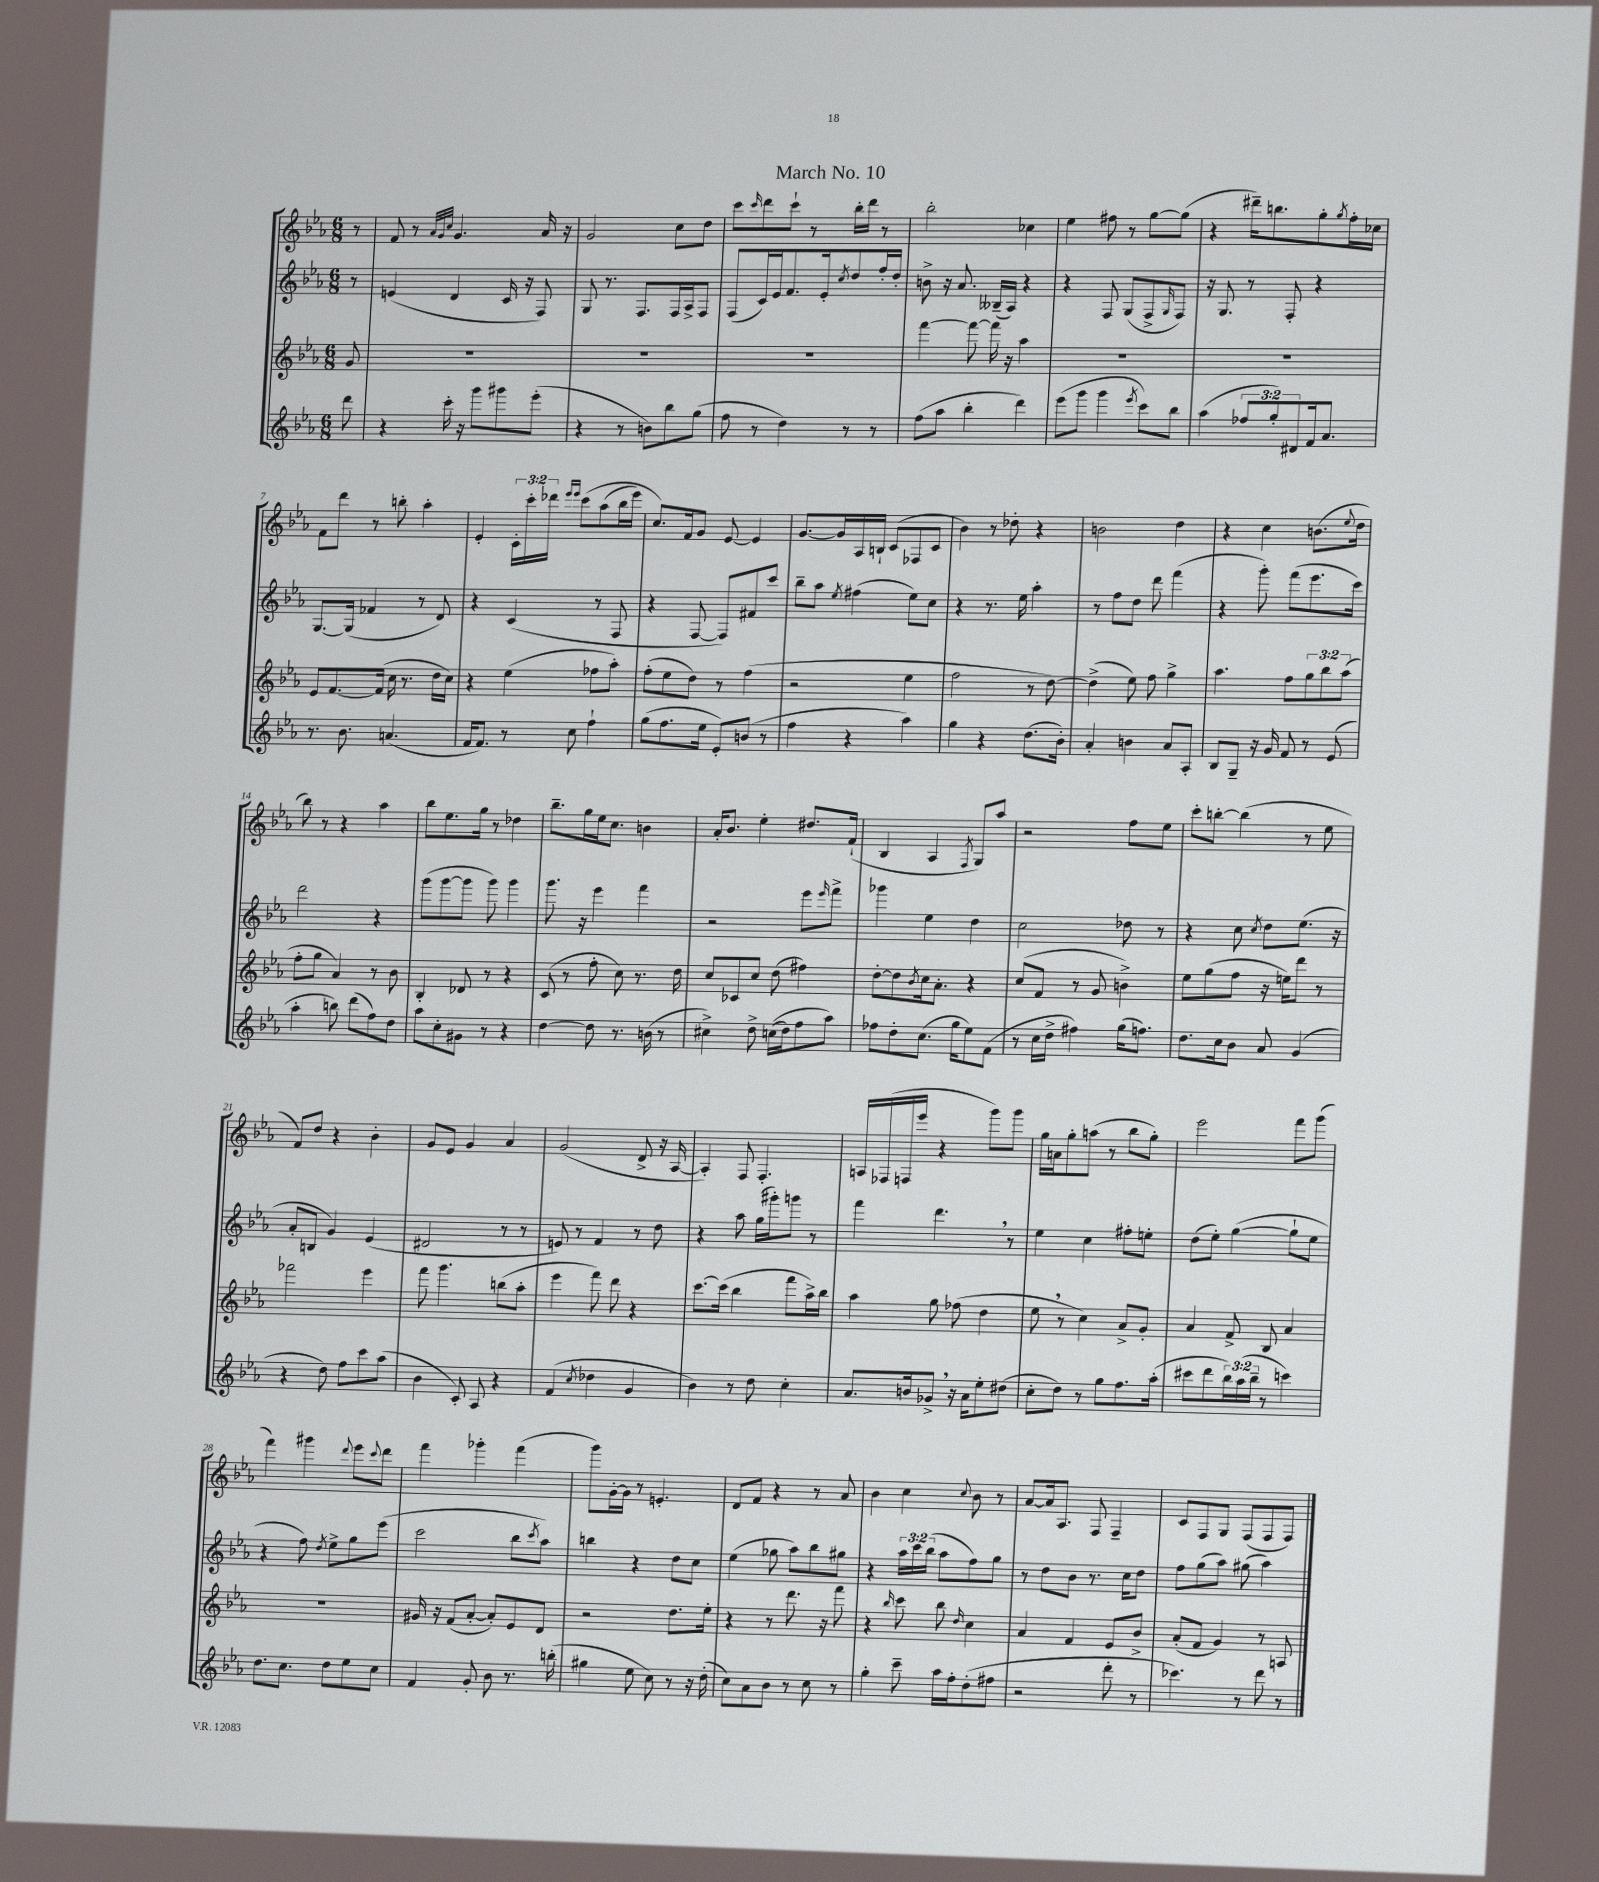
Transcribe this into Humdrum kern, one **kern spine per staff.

**kern	**kern	**kern	**kern
*staff4	*staff3	*staff2	*staff1
*clefG2	*clefG2	*clefG2	*clefG2
*k[b-e-a-]	*k[b-e-a-]	*k[b-e-a-]	*k[b-e-a-]
*M6/8	*M6/8	*M6/8	*M6/8
8ddd\	8g/	8r	8r
=	=	=	=
4r	2.r	(4e/	8f/
.	.	.	8r
.	.	.	32qqa-/LLL
.	.	.	32qqg/
.	.	.	32qqcc/JJJ
16ccc'\	.	4d/	4.g/
16r	.	.	.
8ggg\L	.	.	.
8ggg#\	.	16c/	.
.	.	16r	.
(8eee-'\J	.	8F/)	16a-/
.	.	.	16r
=	=	=	=
4r	2.r	8G/	2g/
.	.	8.r	.
8r	.	.	.
.	.	8.F/L	.
8b\L)	.	.	.
8bb-\	.	16F/L	8cc\L
.	.	16A-^/J	.
(8gg\J	.	8F/J	8dd\J
=	=	=	=
8ff\	2.r	(8F/L	8ccc\L
.	.	.	16qqccc/
8r	.	16c/L)	8ddd\
.	.	16e-/J	.
4dd\)	.	8.f/	8ccc`\J
.	.	.	8r
.	.	16e-'/k	.
.	.	8qcc/	.
8r	.	8dd/	16bb-'\LL
.	.	.	16ddd\JJ
8r	.	16ff'/L	8r
.	.	16dd'/JJ	.
=	=	=	=
(8ff\L	[4fff\	8b^\	2bb-'\
8aa-\J	.	16r	.
.	.	8.a-/	.
4bb-'\	8fff\_	.	.
.	16fff\]	(16B--~/LL	.
.	16r	16A-/JJ)	.
4ddd\)	4aa-\	4r	4cc-\
=	=	=	=
(8eee-\L	2.r	4r	4ee-\
8ggg\J	.	.	.
4ggg\	.	8F/	8ff#\
.	.	(8G/L	8r
8qeee-/	.	.	.
8ccc\L)	.	8F^/	[8gg\L
.	.	16qqG/	.
8bb-\J	.	8F/J)	(8gg\]J
=	=	=	=
(4aa-\	2.r	16r	4r
.	.	8.G/	.
12ff-/L	.	8r	16ddd#~\LK)
.	.	.	8.bb\
12gg'/)	.	.	.
.	.	8F'/	.
12d#/	.	.	.
16f/k	.	4r	8gg'\
8.a-/J	.	.	.
.	.	.	8qgg/
.	.	.	16ff'\L
.	.	.	16cc-\JJ
=	=	=	=
8.r	8e-/L	[8.G/L	8f\L
.	[8.f/	.	8ddd\J
8.b-\	.	(16G/]Jk	.
.	.	4f-/	8r
.	(16f/]Jk	.	.
(4.a/	16cc\	.	8bb'\
.	8.r	.	.
.	.	8r	4aa-'\
.	16dd\LL	8d/)	.
.	16cc\JJ)	.	.
=	=	=	=
16f/LK	4r	4r	4e-'/
8.f/J)	.	.	.
8r	(4ee-\	(4c/	24c'\LL
.	.	.	24ccc'\
.	.	.	24ddd-\JJ
.	.	.	16qqeee-/LL
.	.	.	16qqeee-/JJ
8cc\	.	.	&(8ccc\L
4ff`\	8ff-\L	8r	(8aa-\
.	8aa-'\J)	8F/	16bb-\L
.	.	.	16eee-\JJ)
=	=	=	=
(8gg\L	(8ff'\L	4r	8.cc/L&)
8.ff\	8ee-\	.	.
.	.	.	16f/k
.	8dd\J)	[8F/	8g/J
16ee-\Jk	.	.	.
8e-'/L)	8r	8F/]L)	[8e-/
(8b/J	(4ff\	8f#/	4e-/]
8r	.	8ccc/J	.
=	=	=	=
4ff\	2r	8bb-~\L	[8.g/L
.	.	8aa-\J	.
.	.	.	16g/]L
.	.	8qee-/	.
4r	.	(4ff#\	16A-/
.	.	.	16B`/JJ
.	.	.	(8c/L
4aa-\)	4ee-\	8ee-\L)	8F-/
.	.	8cc\J	8c/J
=	=	=	=
4gg\	2ff\	4r	4b-\)
4r	.	8.r	8r
.	.	.	8dd-'\
.	.	16ee-\	.
(8.dd\L	8r	4aa-'\	4r
.	[8dd\)	.	.
16b-'\Jk)	.	.	.
=	=	=	=
4a-'/	(4dd^\]	8r	2b\
.	.	8ff\L	.
4b\	8ee-\)	8dd\J	.
.	8ff\	8ddd\	.
8a-/L	4gg^\	(4fff\	4dd\
8A-'/J	.	.	.
=	=	=	=
8B-/L	4.aa-\	4r	4r
8G~/J	.	.	.
16r	.	8ggg'\)	4cc\
16g/	.	.	.
8f/	8ff\L	(8fff\L	.
8r	12gg\	8.eee-\	(8.b\L
.	12bb-\	.	.
(8e-/	.	.	.
.	(12aa-\J	.	.
.	.	.	8qqee-/
.	.	16ccc\Jk)	16dd\Jk
=	=	=	=
4aa-'\	8ff'\L	2ddd\	8bb-\)
.	8gg\J	.	8r
8bb\)	4a-/)	.	4r
(8ddd\L	.	.	.
8ff\)	8r	4r	4aa-\
8dd\J	8b-\	.	.
=	=	=	=
8aa-\L	4B-'/	(8ggg\L	8bb-\L
8cc'\	.	[8ggg\	8.ee-\
8g#\J	8d-/	8ggg\]J	.
.	.	.	16gg\Jk
8r	8r	8ggg\)	8r
4r	4r	4ggg\	4dd-\
=	=	=	=
[4dd\	(8c/	8.ggg\	8.bb-~\L
.	8r	.	.
.	.	16r	16gg\L
8dd\]	8ff'\	4eee-\	16ee-\J
.	.	.	8.cc\J
8.r	8cc\)	.	.
.	8.r	4fff\	4b\
(16b\	.	.	.
8r	.	.	.
.	16dd\	.	.
=	=	=	=
4cc#^\)	8cc/L	2r	16a-'/LK
.	.	.	8.b-/J
.	8c-/	.	.
8dd^\	8cc/J	.	4ee-'\
&((16cc\LL	(8dd\	.	.
16dd\J)	.	.	.
8ff\	4ff#\)	8eee-\L	8.dd#/L
.	.	16qqeee-/	.
8aa-\J&)	.	8fff^\J	.
.	.	.	(16f`/Jk
=	=	=	=
8ff-\L	[8dd'\L	4ggg-\	4B-/
8dd'\	8dd\]	.	.
.	8qb-/	.	.
(8.cc\J	16cc\k	4ee-\	4A-/
.	8.a-'\J	.	.
16gg\LK	.	.	.
.	.	.	8qF/
8ee-\)	4r	4dd\	8G/L)
(8f\J	.	.	8aa-/J
=	=	=	=
8r	(8cc/L	2cc\	2r
16cc\LL	8f/J	.	.
16dd^\JJ	.	.	.
4ff#\)	8r	.	.
.	8g/	.	.
(16gg\LK	4b^\)	8dd-\	8ff\L
8.ff\J)	.	.	.
.	.	8r	8ee-\J
=	=	=	=
8.dd\L	8ee-\L	4r	8ccc'\L
.	(8gg\	.	[8bb'\J
16cc\k	.	.	.
8b-\J	8ff\J	8cc\	(4bb\]
.	.	8qcc/	.
8a-/	16r	8dd\L	.
.	16ee\LK)	.	.
(4g/	8ddd\J	(8.ee-\J	8r
.	8r	.	8ee-\
.	.	16r	.
=	=	=	=
4r	2fff-\	8a-'/L	8f/L)
.	.	8B/J	8dd/J
8dd\)	.	4g/)	4r
8ff\L	.	.	.
8ccc\	4eee-\	(4e-/	4b-'\
(8aa-\J	.	.	.
=	=	=	=
4b-\	8fff\	2d#/	8g/L
.	4.ggg\	.	8e-/J
8c'/)	.	.	4g/
8A-/	.	.	.
4r	(8bb\L	8r	4a-/
.	8aa-'\J	8r	.
=	=	=	=
(4f/	4eee-\	8e/)	(2g/
.	.	8r	.
8qcc/	.	.	.
4dd-\	8fff\)	4f/	.
.	8ddd\	.	.
4g/	4r	8r	8d^/
.	.	8dd\	16r
.	.	.	[16A-/
=	=	=	=
4b-\)	[8.ccc\L	4r	4A-'/])
.	(16ccc\]Jk	.	.
8r	4bb-\	8aa-\	8F/
8dd\	.	(16gg\LL	4.F'/
.	.	16ggg#'\J)	.
4cc'\	8fff\L	8ggg\J	.
.	16aa-^\L)	8r	.
.	16bb-\JJ	.	.
=	=	=	=
8.a-/L	4aa-\	4fff\	16A/LL
.	.	.	(16F-/
.	.	.	16F/
16b/k	.	.	16eee-/JJ
8g-^/J	8gg\	4.ddd\	4r
16r	(8ff-\	.	.
16a-\LK	.	.	.
8ee-'\	4dd\	.	8ggg\L)
(8dd#\J	.	8r	8ggg\J
=	=	=	=
8cc'\L	8ee-\	4ee-\	16gg\LL
.	.	.	16a\J
8dd\J)	8r	.	8gg'\
8r	4cc\)	4cc\	(8aa\J
8gg\L	.	.	8r
8.ff\	8a-^/L	8ff#'\L	8bb-\L
.	8g'/J	8ee'\J	8gg'\J)
(16aa-'\Jk	.	.	.
=	=	=	=
8ccc#\L	4a-/	(8dd\L	2eee-\
8ddd\	.	8ee-'\J)	.
24bb-\L)	8f^/	([4gg\	.
(24aa-\	.	.	.
24bb-~\JJ	.	.	.
8r	8B-/	.	.
4ccc\)	4a-/	8gg`\]L	8fff\L
.	.	8ee-\J	(8ggg\J
=	=	=	=
8.dd\L	2.r	4r	4fff\)
8.cc\J	.	.	.
.	.	8ff\)	4ggg#\
.	.	8qdd/	.
8dd\L	.	8ee-^\L	.
.	.	.	8qqddd/
8ee-\	.	8gg\	8eee-\L
.	.	.	8qqccc/
8cc\J	.	(8eee-\J	8ddd\J
=	=	=	=
4f/	16g#/	2ccc\	4fff\
.	16r	.	.
.	(8f/L	.	.
8g'/	[8a-'/J	.	4ggg-'\
8b-\	8a-'/]L)	.	.
8.r	8e-/	8bb-\L	(4fff\
.	.	8qccc/	.
.	8d/J	8aa-\J)	.
(16bb'\	.	.	.
=	=	=	=
4gg#\	2r	4bb\	8ggg\L)
.	.	.	[16g'\L
.	.	.	16g\]JJ
8ee-\	.	4r	8r
8cc\)	.	.	4.e'/
8r	8.dd\L	8dd\L	.
16r	.	8cc\J	.
(16dd'\	16ee-'\Jk	.	.
=	=	=	=
8cc\L)	4r	(4ee-\	8d/L
8a-\	.	.	8f/J
8b-\J	8r	8gg-\	4r
8r	8.ddd\	8aa-\L)	.
8cc\	.	8bb-\	8r
.	16r	.	.
8r	8fff\	8gg#\J	8a-/
=	=	=	=
4gg'\	4r	4r	4b-\
.	16qqbb-/	.	.
8ccc~\	8ccc\	24aa-\LL	4cc\
.	.	24ccc\	.
.	.	(24bb-\JJ	.
16aa-\LL	8bb-\	8aa-\L	.
16ff'\J	.	.	.
.	16qqdd/	.	8qqcc/
(8dd'\	4cc\	8ff\)	8b-\
8ff#\J	.	8gg\J	8r
=	=	=	=
2r	4a-/	8r	[8a-/L
.	.	8dd\L	16a-/]k
.	.	.	8.A-/J
.	4f/	8b-\J	.
.	.	8.r	8F/
8ddd'\	8e-/L	.	4F~/
.	.	16cc\LK	.
8r	8b-^/J	8dd\J	.
=	=	=	=
4.ccc-\)	(8a-'/L	8ff\L	8c/L
.	8f/J	(8gg\	8F/
.	4g/)	8aa-\J)	8G/J
8r	.	(8gg#\	(8F/L
8ddd\	8r	4aa-\)	8F/
8r	8A/	.	8F/J)
==	==	==	==
*-	*-	*-	*-
